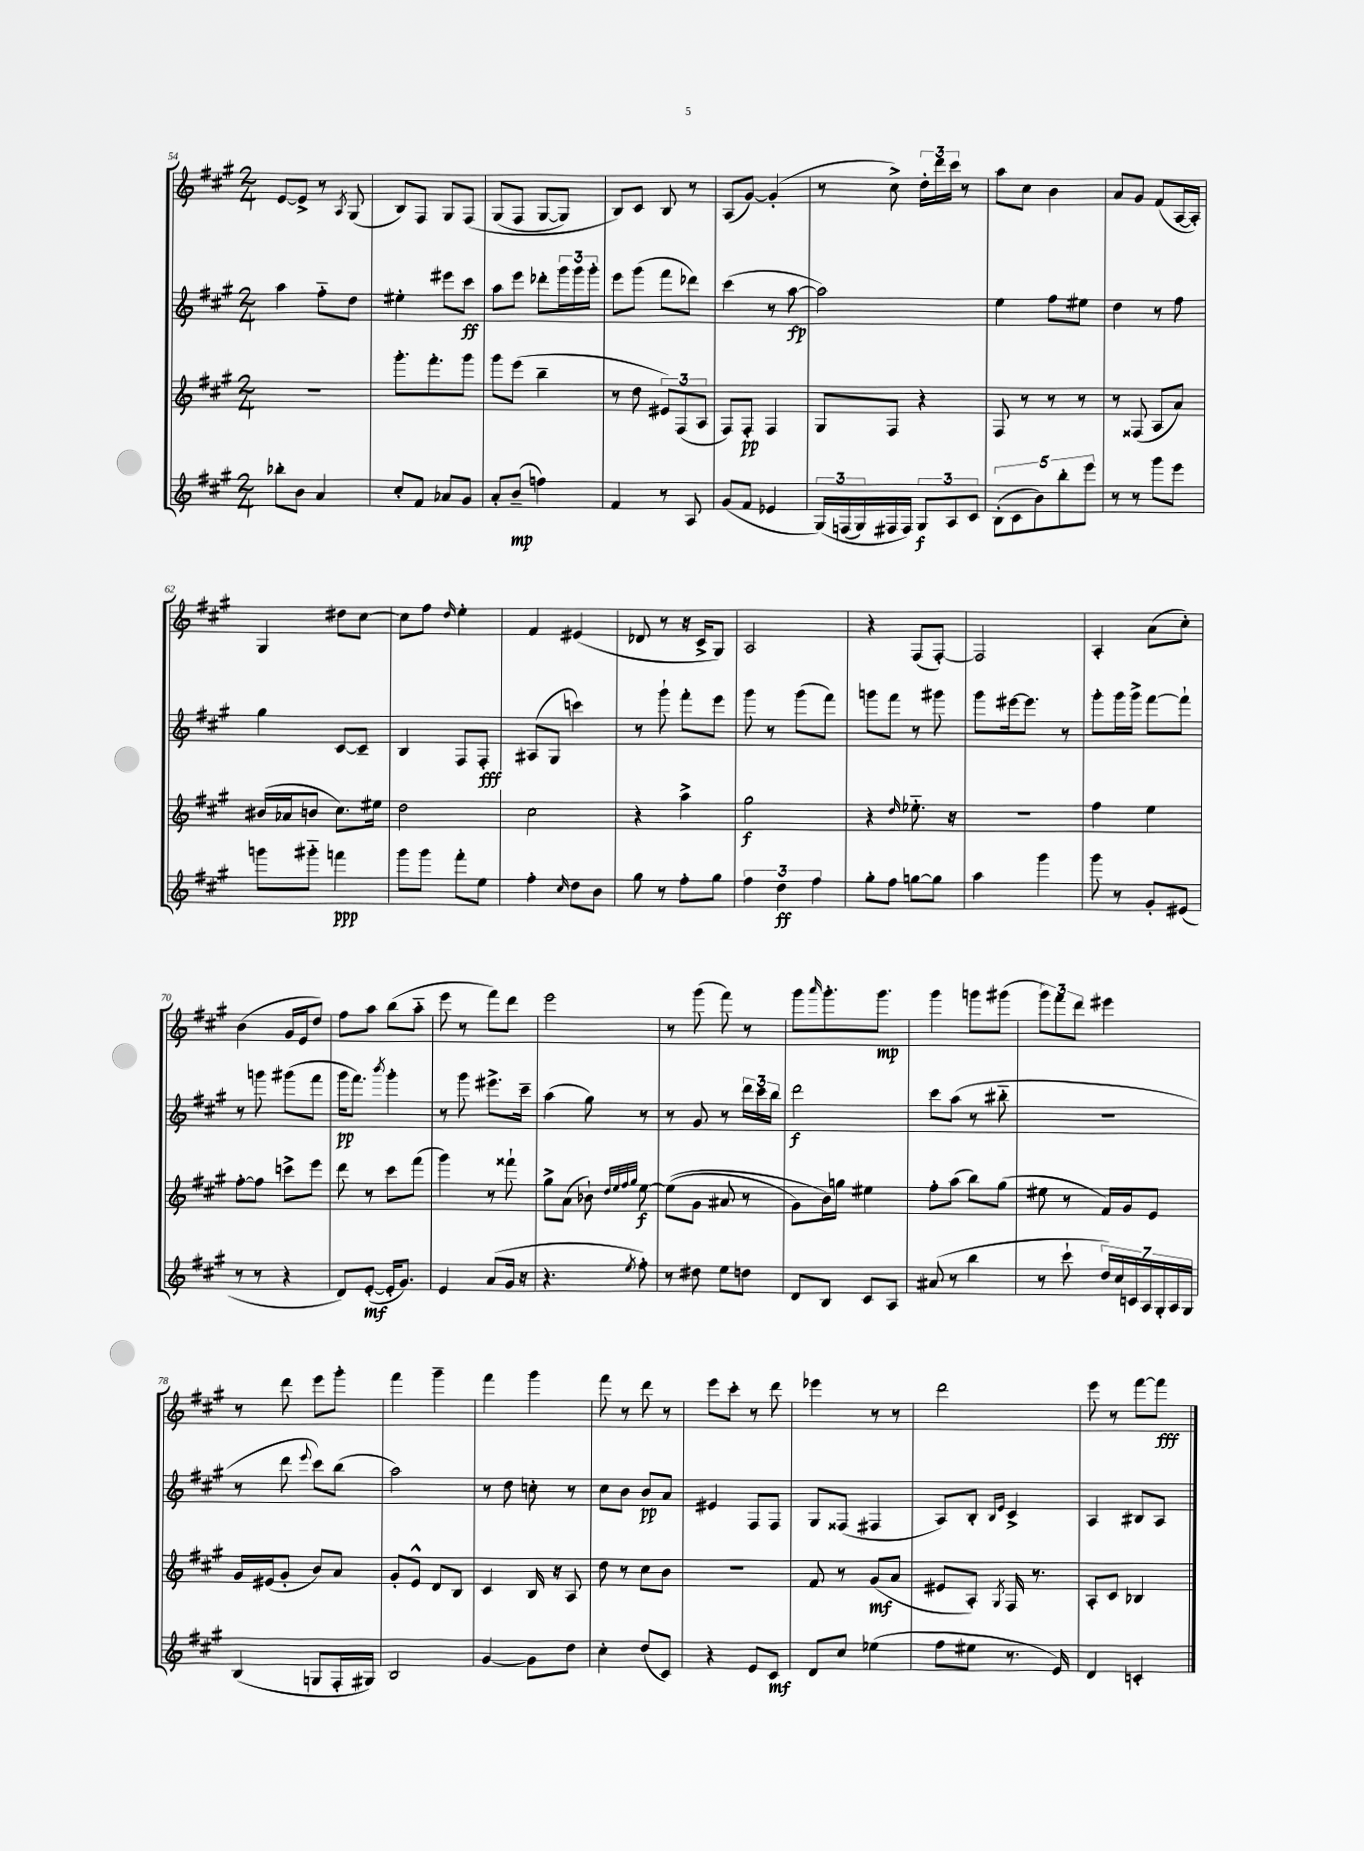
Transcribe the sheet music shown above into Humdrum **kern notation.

**kern	**kern	**kern	**kern
*staff4	*staff3	*staff2	*staff1
*clefG2	*clefG2	*clefG2	*clefG2
*k[f#c#g#]	*k[f#c#g#]	*k[f#c#g#]	*k[f#c#g#]
*M2/4	*M2/4	*M2/4	*M2/4
8bb-'\L	2r	4aa\	[8e/L
8b\J	.	.	8e^/]J
4a/	.	8ff#'~\L	8r
.	.	.	8qA/
.	.	8dd\J	(8G#/
=	=	=	=
8cc#'/L	8.ggg#'\L	4ee#'\	8B/L)
8f#/J	.	.	8F#/J
.	8.fff#'\	.	.
8a-/L	.	8eee#\L	8G#/L
8g#/J	8ggg#\J	8ccc#\J	&(8F#/J
=	=	=	=
8a'/L	8ggg#\L	8aa\L	(8G#/L
(8b~/J	(8eee\J	8eee\J	8F#/J
4ff\)	4bb~\	8ddd-'\L	[8G#/L
.	.	24ggg#\L	8G#/]J)
.	.	24ggg#\	.
.	.	24ggg#'\JJ	.
=	=	=	=
4f#/	8r	8eee\L	8B/L&)
.	8dd\	(8ggg#\J	8c#/J
8r	12e#/L)	8fff#\L	8B/
.	(12F#/	.	.
8A/	.	8ddd-\J)	8r
.	12A/J	.	.
=	=	=	=
(8g#/L	8F#/L)	(4ccc#\	(8A/L
8f#/J	8F#'/J	.	[8g#/J)
4e-/	4F#/	8r	(4g#'/]
.	.	[8aa\	.
=	=	=	=
&(24G#/LL)	8G#/L	2aa\])	8r
(24F/	.	.	.
24G#/)	.	.	.
16F#/	8F#/J	.	8cc#^\)
16F#/JJ&)	.	.	.
12G#/L	4r	.	24dd'\LL
.	.	.	24ddd\
12A/	.	.	24ccc#\JJ
.	.	.	8r
12c#/J	.	.	.
=	=	=	=
(10B'\L	8F#/	4ee\	8aa\L
10c#\	.	.	.
.	8r	.	8cc#\J
10b\)	.	.	.
.	8r	8ff#\L	4b\
10bb'\	.	.	.
.	8r	8ee#\J	.
10eee\J	.	.	.
=	=	=	=
8r	8r	4dd\	8a/L
8r	(8F##/	.	8g#/J
8ggg#\L	8A/L	8r	(8f#/L
8eee\J	8a/J)	8ff#\	[16A/L
.	.	.	16A'/]JJ)
=	=	=	=
8ggg\L	(16b#/LL	4gg#\	4G#/
.	16a-/J	.	.
8ggg#'~\J	8b/J	.	.
4fff\	8.cc#\L)	[8c#/L	8dd#\L
.	.	8c#~/]J	[8cc#\J
.	16ee#\Jk	.	.
=	=	=	=
8ggg#\L	2dd\	4B/	8cc#\]L
8ggg#\J	.	.	8ff#\J
.	.	.	16qqdd/
8fff#'\L	.	8F#/L	4ee'\
8ee\J	.	8F#'/J	.
=	=	=	=
4ff#'\	2cc#\	(8A#/L	4f#/
.	.	8G#/J	.
16qqcc#/	.	.	.
8dd\L	.	4ccc\)	(4e#/
8b\J	.	.	.
=	=	=	=
8gg#\	4r	8r	8d-/
8r	.	8ggg#`\	8r
8ff#'\L	4aa^\	8fff#'\L	16r
.	.	.	16c#^/LK
8gg#\J	.	8eee\J	8G#/J)
=	=	=	=
6ff#\	2gg#\	8ggg#\	2A/
.	.	8r	.
6dd\	.	.	.
.	.	(8ggg#\L	.
6ff#\	.	.	.
.	.	8fff#\J)	.
=	=	=	=
8gg#'\L	4r	8ggg\L	4r
8ff#\J	.	8fff#\J	.
.	16qqdd/	.	.
[8gg\L	8.ee-'~\	8r	(8F#/L
8gg\]J	.	8ggg#\	[8F#'/J)
.	16r	.	.
=	=	=	=
4aa\	2r	8ggg#\L	2F#/]
.	.	[16eee#\k	.
.	.	8.eee#\]J	.
4ggg#\	.	.	.
.	.	8r	.
=	=	=	=
8ggg#\	4ff#\	8ggg#'\L	4A'/
8r	.	16ggg#\L	.
.	.	16ggg#^\JJ	.
8g#'/L	4ee\	[8fff#\L	(8a\L
(8e#/J	.	8fff#`\]J	8cc#'\J)
=	=	=	=
8r	[8ff#'\L	8r	(4b\
8r	8ff#\]J	8ggg\	.
4r	8ccc^\L	(8ggg#\L	16g#/LL
.	.	.	16e/J
.	8eee\J	8fff#\J	8dd/J)
=	=	=	=
8d/L)	8ddd\	16ggg#\LK	8ff#\L
.	.	8.fff#\J)	.
([8e'/J	8r	.	8aa\J
.	.	8qbbb/	.
16e'/]LK	8ccc#\L	4ggg#'\	(8bb\L
8.g#/J)	.	.	.
.	(8fff#\J	.	8aa'~\J
=	=	=	=
4e/	4ggg#\)	8r	8eee\
.	.	8ggg#\	8r
(8a/L	8r	8.eee#^\L	8fff#\L)
16g#/Jk	8fff##`\	.	8ddd\J
16r	.	16ccc#~\Jk	.
=	=	=	=
4.r	8gg#^\L	(4aa\	2eee\
.	(8a\J	.	.
.	8b-`\)	8gg#\)	.
.	32qqdd/LLL	.	.
.	32qqee/	.	.
.	32qqff#/	.	.
8qee/	32qqgg#/JJJ	.	.
8ff#'\)	[8ee\	8r	.
=	=	=	=
8r	&((8ee\]L	8r	8r
8dd#\	8g#\J	8g#/	(8ggg#\
8ee\L	8a#/	8r	8fff#\)
8dd\J	8r	24ddd\LL	8r
.	.	24ccc#\	.
.	.	24bb\JJ	.
=	=	=	=
8d/L	8g#\L)	2ddd\	8ggg#\L
.	.	.	16qqaaa/
8B/J	16b\L&)	.	8.ggg#'\
.	16gg\JJ	.	.
8c#/L	4ee#\	.	.
.	.	.	8.ggg#\J
8A/J	.	.	.
=	=	=	=
(8a#/	8ff#'\L	8ccc#\L	4ggg#\
8r	(8aa\J	(8aa\J	.
4bb\	8bb\L)	8r	8ggg\L
.	(8gg#\J	8bb#'~\	(8ggg#\J
=	=	=	=
8r	8ee#\	2r	12ggg#\L)
.	.	.	12fff#\
8ccc#`\	8r	.	.
.	.	.	12ddd\J
28dd/LL)	16f#/LL)	.	4eee#\
28cc#/	.	.	.
.	16g#/J	.	.
28c/	.	.	.
28A/	.	.	.
.	8e/J	.	.
28G#'/	.	.	.
28A/	.	.	.
28G#/JJ	.	.	.
=	=	=	=
(4B/	16g#/LL	8r	8r
.	(16e#/J	.	.
.	8g#'/J	8ddd\	8ddd\
.	.	8qqeee/	.
8G/L	8b/L)	8ccc#\L)	8eee\L
16F#'/L	8a/J	(8bb\J	8ggg#'\J
16G#/JJ)	.	.	.
=	=	=	=
2B/	8g#'/L	2aa\)	4fff#\
.	8e^^/J	.	.
.	8d/L	.	4ggg#~\
.	8B/J	.	.
=	=	=	=
[4g#/	4c#/	8r	4fff#\
.	.	8dd\	.
8g#\]L	16B/	8cc'\	4ggg#\
.	16r	.	.
8dd\J	8A/	8r	.
=	=	=	=
4cc#'\	8dd\	8cc#\L	8fff#\
.	8r	8b\J	8r
(8dd/L	8cc#\L	8b/L	8ddd\
8c#/J)	8b\J	8a/J	8r
=	=	=	=
4r	2r	4e#/	8eee\L
.	.	.	8ccc#'\J
8e/L	.	8F#/L	8r
8c#/J	.	8F#/J	8ddd\
=	=	=	=
8d/L	8f#/	8G#/L	4eee-\
8cc#/J	8r	(8F##/J	.
(4ee-\	(8g#/L	4F#/	8r
.	8a/J	.	8r
=	=	=	=
8ff#\L	8e#/L	8A/L)	2ddd\
8ee#\J	8A'/J)	8B'/J	.
.	.	16qqB/LL	.
.	8qG#/	16qqe/JJ	.
8.r	16F#/	4c#^/	.
.	8.r	.	.
16e/)	.	.	.
=	=	=	=
4d/	8A'/L	4A/	8eee\
.	8c#/J	.	8r
4c'/	4B-/	8B#/L	[8fff#\L
.	.	8A/J	8fff#\]J
==	==	==	==
*-	*-	*-	*-
